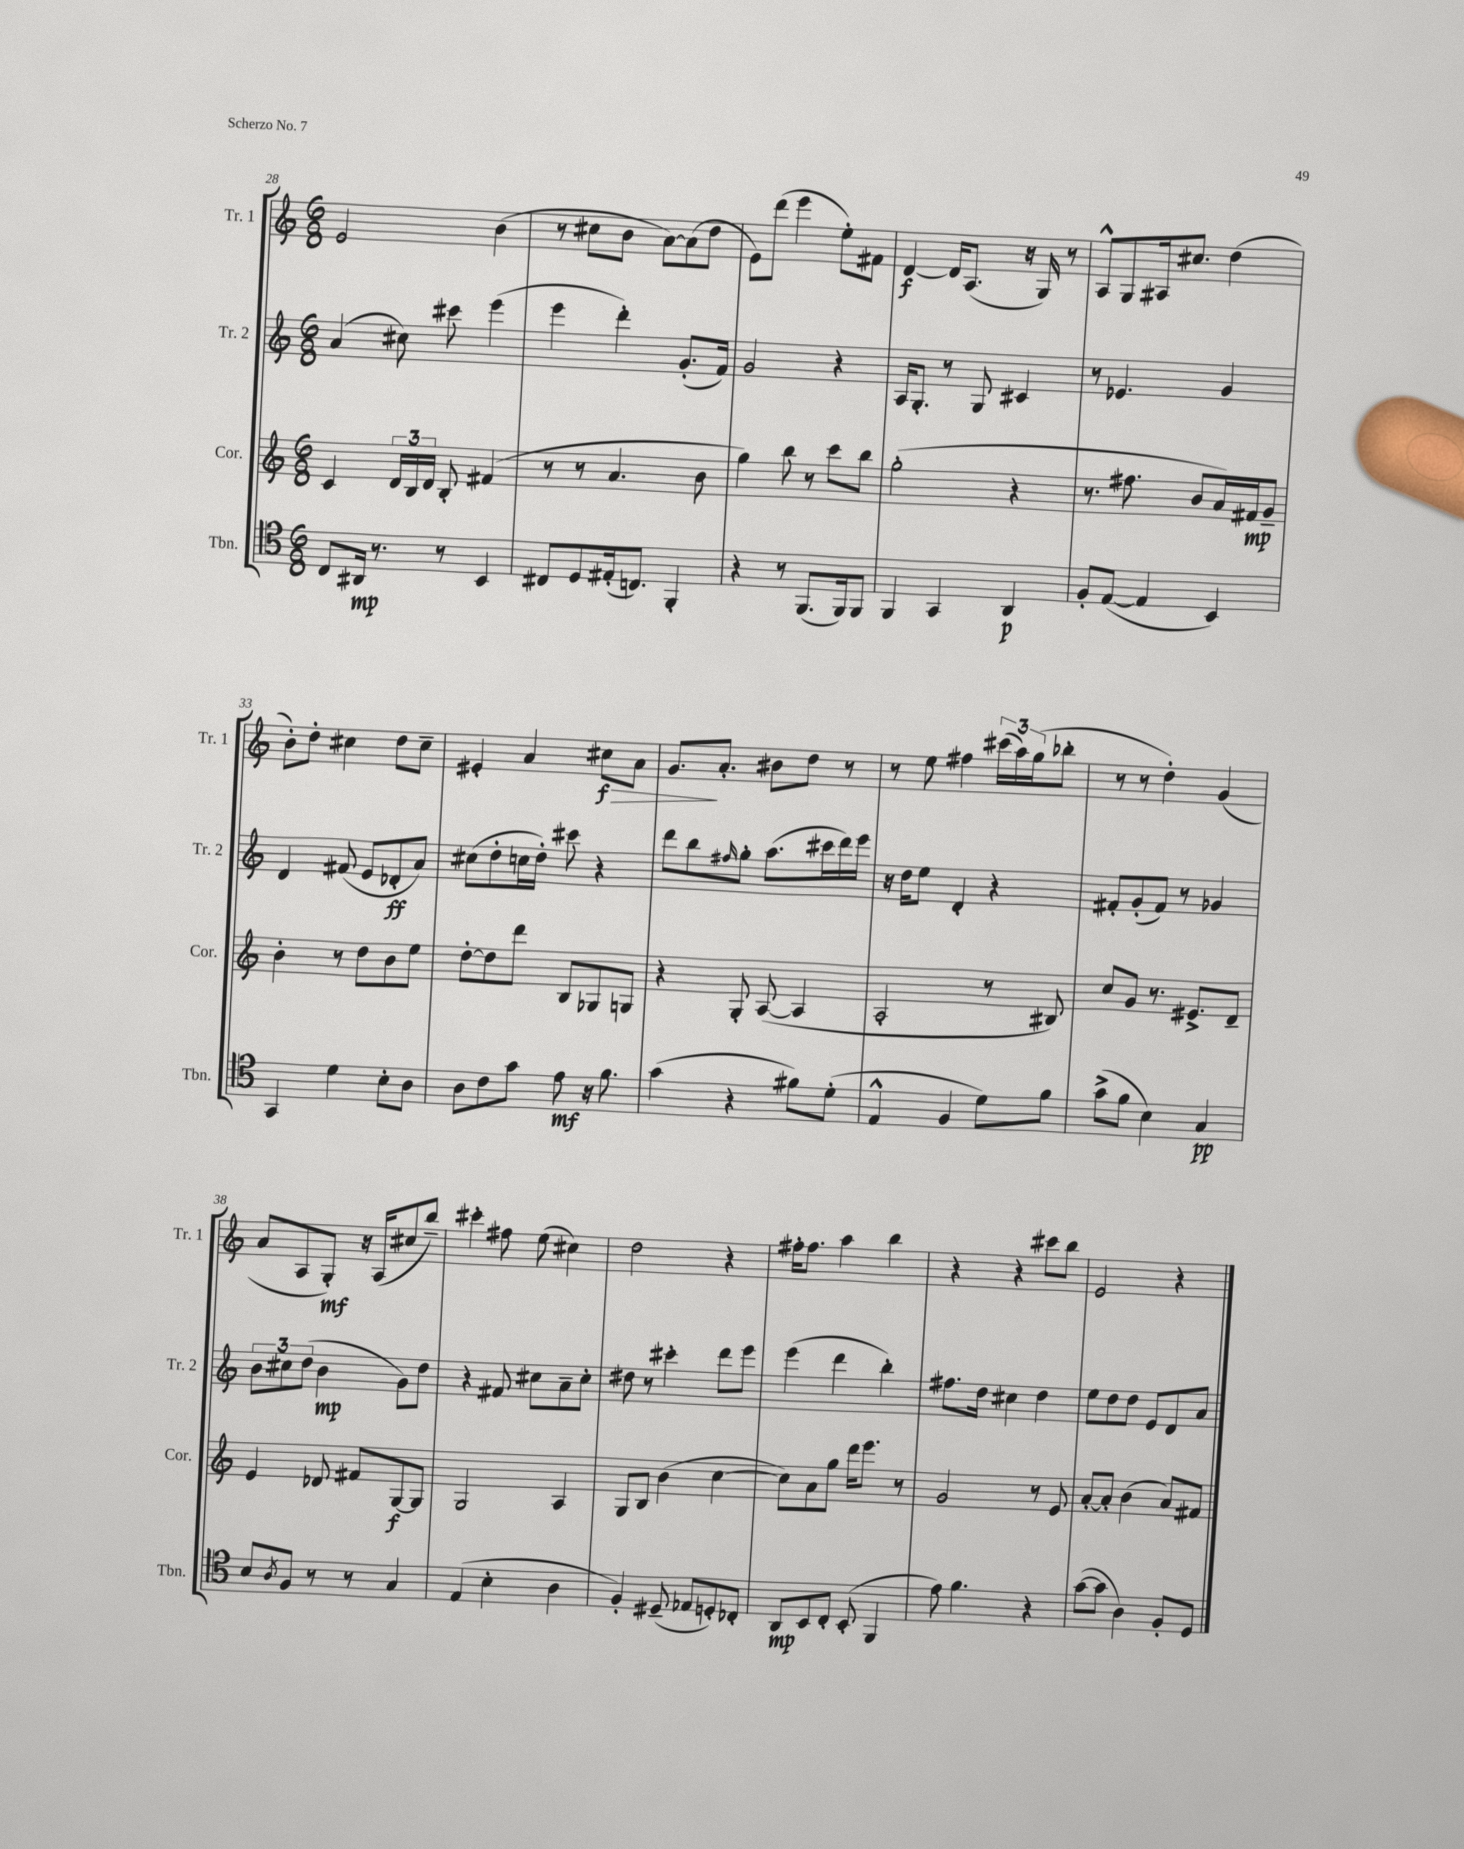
<<
\new StaffGroup <<
\new Staff = "s0" \with { instrumentName = "Tr. 1" shortInstrumentName = "Tr. 1" } {
    \clef treble \key c \major \numericTimeSignature \time 6/8
    e'2 b'4( |
    r8 cis''8 b'8 a'8~) a'8( d''8 |
    e'8) d'''8( e'''4 e''8-.) fis'8 |
    d'4~\f d'16 a8.( r16 g16) r8 |
    a8-^ g8 ais16 cis''8. d''4( |
    b'8-.) d''8-. cis''4 d''8 cis''8-- |
    eis'4-. a'4 cis''8\f\> a'8 |
    g'8.\! a'8.-. bis'8 d''8 r8 |
    r8 e''8 fis''4 \tuplet 3/2 { cis'''16( a''16) g''16( } bes''8-. |
    r8 r8 d''4-.) g'4( |
    a'8 a8 g8-.\mf) r16 a16( cis''8 b''8--) |
    cis'''4-. fis''8 e''8( cis''4) |
    d''2 r4 |
    fis''16-. fis''8. a''4 b''4 |
    r4 r4 cis'''8 b''8 |
    e'2 r4 \bar "|." |
}
\new Staff = "s1" \with { instrumentName = "Tr. 2" shortInstrumentName = "Tr. 2" } {
    \clef treble \key c \major \numericTimeSignature \time 6/8
    a'4( cis''8) cis'''8 e'''4( |
    e'''4 d'''4-.) g'8.-.( f'16) |
    g'2 r4 |
    a16 g8.-. r8 g8 cis'4 |
    r8 ees'4. g'4 |
    d'4 fis'8( e'8 des'8-.\ff a'8) |
    cis''8( d''8-. c''16 d''16-.) cis'''8 r4 |
    d'''8 b''8 \grace { fis''16 } g''8-. a''8.( cis'''16 d'''16) e'''16 |
    r16 d''16 e''8 d'4-. r4 |
    fis'8-. g'8-.( fis'8) r8 ges'4 |
    \tuplet 3/2 { b'8 cis''8 d''8( } b'4\mp g'8) d''8 |
    r4 fis'8 cis''8 a'8-- cis''8-. |
    dis''8 r8 cis'''4-. d'''8 e'''8 |
    e'''4( d'''4 b''4-.) |
    fis''8. d''16 cis''4 d''4 |
    e''8 d''8 d''8 e'8 d'8 a'8 \bar "|." |
}
\new Staff = "s2" \with { instrumentName = "Cor." shortInstrumentName = "Cor." } {
    \clef treble \key c \major \numericTimeSignature \time 6/8
    c'4 \tuplet 3/2 { d'16 b16 d'16 } b8-. fis'4( |
    r8 r8 a'4. b'8 |
    g''4) b''8 r8 c'''8 b''8 |
    g''2-.( r4 |
    r8. fis''8. b'8 a'16) fis'16\mp g'8-- |
    b'4-. r8 d''8 b'8 e''8 |
    d''8~-. d''8 d'''8 b8 ges8 g8 |
    r4 g8-. a8~( a4 |
    a2-. r8 bis8) |
    c''8 g'8 r8. eis'8.-> d'8-- |
    e'4 des'8 fis'8 g8~\f g8 |
    g2 a4 |
    g8 b8 b'4( c''4~ |
    c''8) a'8 g''8 d'''16 e'''8. r8 |
    g'2 r8 e'8 |
    a'8~-. a'8-. b'4( a'8) fis'8 \bar "|." |
}
\new Staff = "s3" \with { instrumentName = "Tbn." shortInstrumentName = "Tbn." } {
    \clef tenor \key c \major \numericTimeSignature \time 6/8
    c8 ais,16\mp r8. r8 b,4 |
    cis8 d8 eis16-.( c8.) f,4-. |
    r4 r8 f,8.( f,16) f,8 |
    f,4 g,4 a,4\p |
    f8-. e8~( e4 b,4) |
    g,4 d'4 b8-. a8 |
    a8 c'8 g'8 e'8\mf r16 f'8. |
    g'4( r4 fis'8) d'8-.( |
    e4-^ f4 d'8) f'8 |
    g'8->( f'8 b4) g4\pp |
    b8 \acciaccatura { a8 } f8 r8 r8 g4 |
    e4( b4-. a4 |
    f4-.) dis8--( ees8 d8-.) ces8-. |
    a,8\mp b,8 c8-. b,8-.( f,4 |
    e'8) f'4. r4 |
    g'8~( g'8 a4) f8-. d8 \bar "|." |
}
>>
>>
\layout { \context { \Score currentBarNumber = #28 } }
